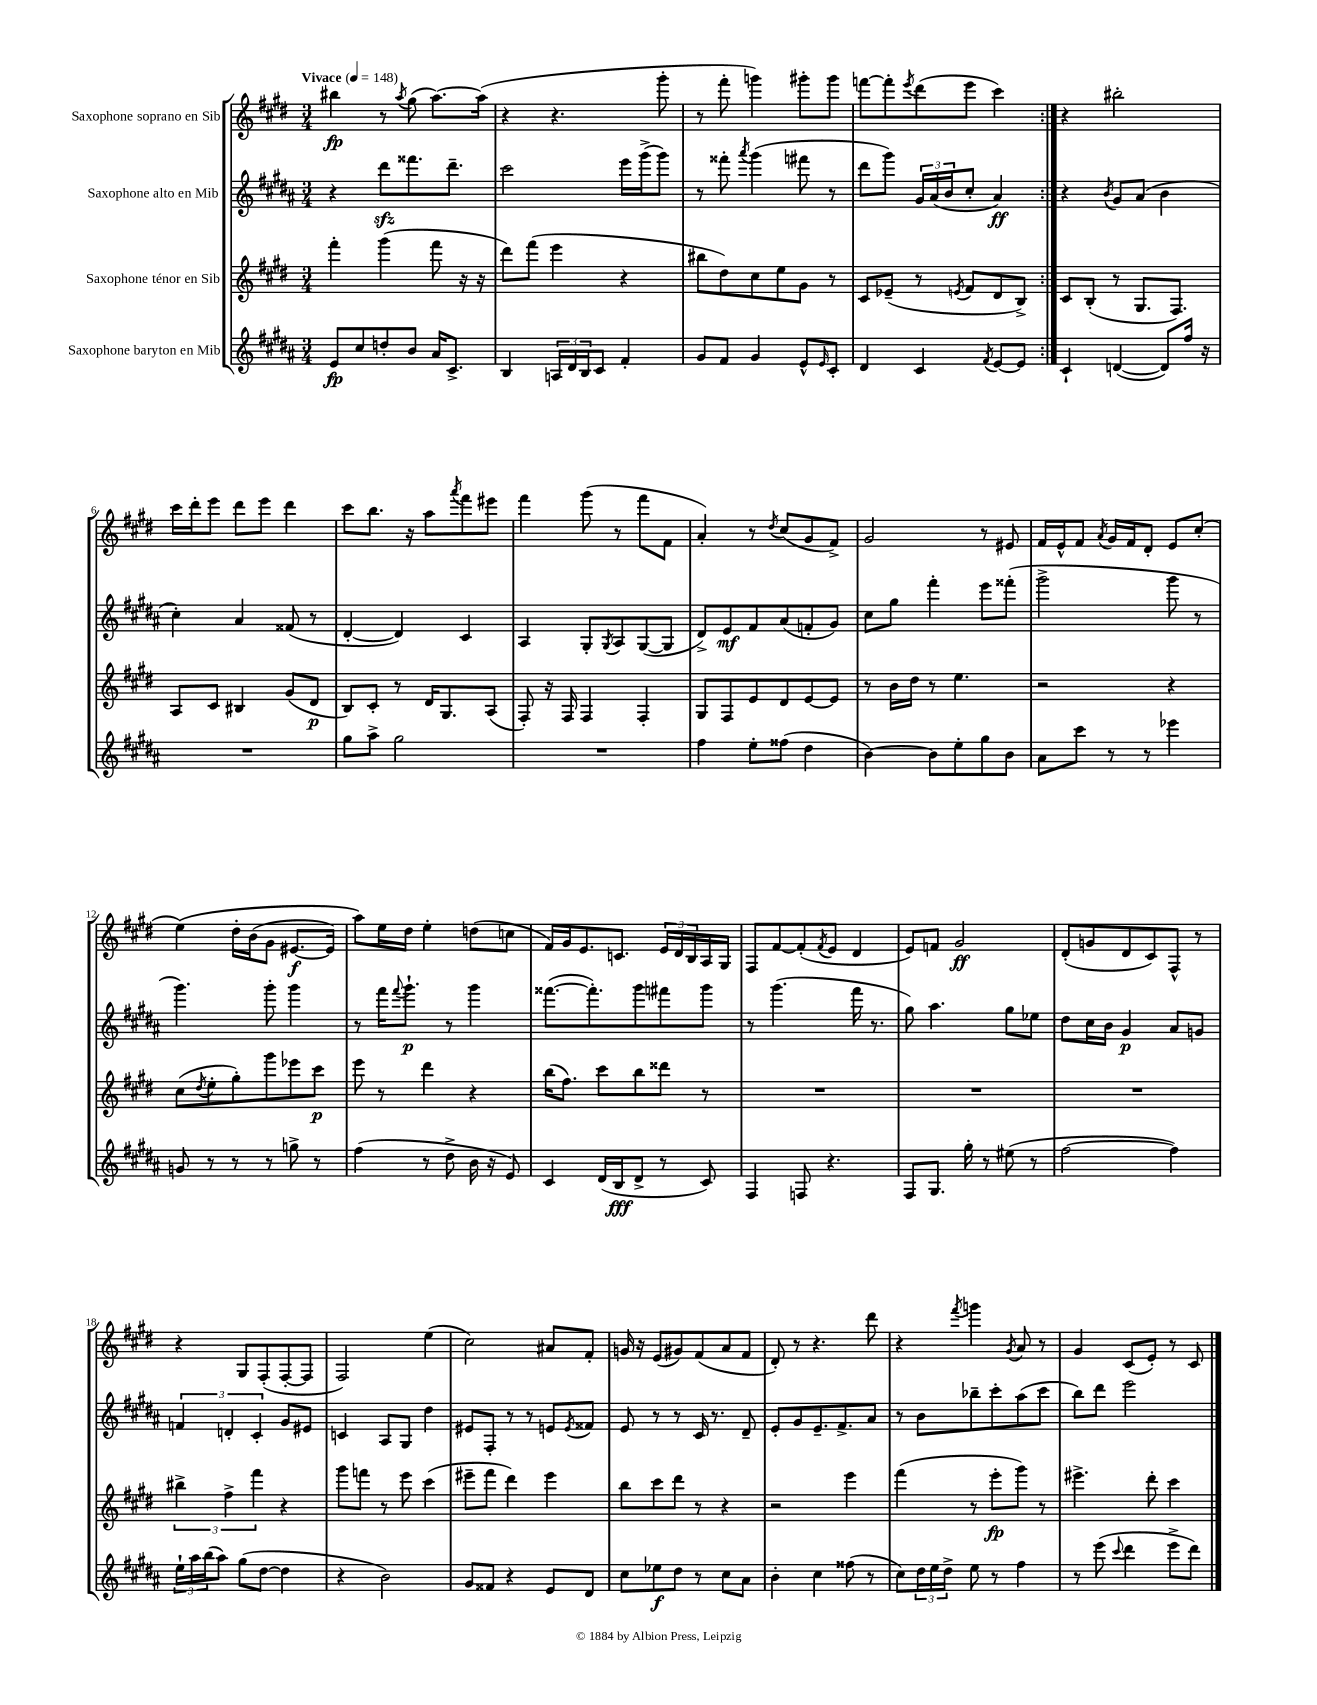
<<
\new StaffGroup <<
\new Staff = "s0" \with { instrumentName = "Saxophone soprano en Sib" } {
    \clef treble \key e \major \numericTimeSignature \time 3/4 \tempo "Vivace" 4 = 148
    \repeat volta 2 { bis''4\fp r8 \acciaccatura { a''8 } gis''8( a''8.~) a''16( |
    r4 r4. gis'''8-. |
    r8 fis'''8-. g'''4) gis'''8-. gis'''8 |
    f'''8~ f'''8-. \acciaccatura { e'''8 } dis'''8( e'''8 cis'''4) | }
    r4 bis''2-. |
    cis'''16 dis'''16-. e'''8 dis'''8 e'''8 dis'''4 |
    cis'''8 b''8. r16 a''8 \acciaccatura { a'''8 } fis'''8 eis'''8 |
    fis'''4 gis'''8( r8 fis'''8 fis'8 |
    a'4-.) r8 \acciaccatura { dis''8 } cis''8( gis'8 fis'8->) |
    gis'2 r8 eis'8 |
    fis'16 e'16-^ fis'8 \acciaccatura { a'8 } gis'16 fis'16 dis'8-. e'8 cis''8-.( |
    e''4)\( dis''16-. b'16( gis'8 eis'8.~\f eis'16) |
    a''8\) e''16 dis''16 e''4-. d''8( c''8 |
    fis'16) gis'16 e'8. c'8. \tuplet 3/2 { e'16 dis'16 b16 } a16 gis16 |
    fis8 fis'8~ fis'8-.( \acciaccatura { fis'8 } e'8 dis'4 |
    e'8) f'8 gis'2\ff |
    dis'8-.( g'8 dis'8 cis'8) fis8-^ r8 |
    r4 gis8 fis8-.( fis8~-. fis8 |
    fis2) e''4( |
    cis''2) ais'8 fis'8-. |
    g'16 r16 e'8( gis'8) fis'8( a'8 fis'8 |
    dis'8-.) r8 r4. dis'''8 |
    r4 \acciaccatura { fis'''8 } g'''4 \acciaccatura { gis'8 } a'8 r8 |
    gis'4 cis'8( e'8-.) r8 cis'8 \bar "|." |
}
\new Staff = "s1" \with { instrumentName = "Saxophone alto en Mib" } {
    \clef treble \key b \major \numericTimeSignature \time 3/4
    \repeat volta 2 { r4 dis'''8\sfz fisis'''8. dis'''8.-- |
    cis'''2 e'''16 gis'''16->( gis'''8) |
    r8 fisis'''8-. \acciaccatura { ais'''8 } gis'''4( fis'''8 r8 |
    dis'''8 gis'''8) \tuplet 3/2 { gis'16 ais'16( b'16 } cis''8-. ais'4\ff) | }
    r4 \acciaccatura { b'8 } gis'8 ais'8( b'4 |
    cis''4-.) ais'4 fisis'8( r8 |
    dis'4~-. dis'4) cis'4 |
    ais4 gis8-. \acciaccatura { gis8 } ais8 gis8~( gis8 |
    dis'8->) e'8\mf fis'8 ais'8( f'8-. gis'8) |
    cis''8 gis''8 fis'''4-. e'''8 fisis'''8-.( |
    gis'''2-> gis'''8 r8 |
    gis'''4.) gis'''8-. gis'''4 |
    r8 fis'''16 \appoggiatura { fis'''8 } gis'''8.-!\p r8 gis'''4 |
    fisis'''8.~( fisis'''8.-.) gis'''8 fis'''8 gis'''8 |
    r8 gis'''4.( fis'''16 r8. |
    gis''8) ais''4. gis''8 ees''8 |
    dis''8 cis''16 b'16 gis'4\p ais'8 g'8 |
    \tuplet 3/2 { f'4 d'4-. cis'4-. } gis'8 eis'8 |
    c'4 ais8 gis8 dis''4 |
    eis'8 fis8-. r8 r8 e'8 \acciaccatura { e'8 } fisis'8 |
    e'8 r8 r8 cis'16 r8. dis'8-- |
    e'8-. gis'8 e'8.-- fis'8.-> ais'8 |
    r8 b'8 bes''8-- cis'''8-. ais''8( cis'''8 |
    b''8) dis'''8 e'''2 \bar "|." |
}
\new Staff = "s2" \with { instrumentName = "Saxophone ténor en Sib" } {
    \clef treble \key e \major \numericTimeSignature \time 3/4
    \repeat volta 2 { fis'''4-. gis'''4( fis'''8 r16 r16 |
    dis'''8) fis'''8( e'''4 r4 |
    bis''8 dis''8) cis''8 e''8 gis'8 r8 |
    cis'8 ees'8--( r8 \acciaccatura { e'8 } fis'8 dis'8 b8->) | }
    cis'8 b8-.( r8 gis8. fis8.) |
    a8 cis'8 bis4 gis'8( dis'8\p |
    b8) cis'8-. r8 dis'16 gis8. a8( |
    fis8-.) r16 fis16 fis4 fis4-. |
    gis8 fis8 e'8 dis'8 e'8~ e'8 |
    r8 b'16 dis''16 r8 e''4. |
    r2 r4 |
    cis''8( \acciaccatura { dis''8 } e''8-. gis''8-.) gis'''8 ees'''8 cis'''8\p |
    e'''8 r8 dis'''4 r4 |
    b''16( fis''8.) cis'''8 b''8 disis'''8 r8 |
    R2. |
    R2. |
    R2. |
    \tuplet 3/2 { bis''4-> fis''4-> fis'''4 } r4 |
    gis'''8 f'''8 r8 e'''8 cis'''4( |
    eis'''8-- fis'''8 dis'''4) eis'''4 |
    b''8 cis'''8 dis'''8 r8 r4 |
    r2 e'''4 |
    fis'''4( r8 e'''8-.\fp gis'''8) r8 |
    eis'''4.-> dis'''8-. cis'''4 \bar "|." |
}
\new Staff = "s3" \with { instrumentName = "Saxophone baryton en Mib" } {
    \clef treble \key b \major \numericTimeSignature \time 3/4
    \repeat volta 2 { e'8\fp cis''8 d''8-. b'8 ais'16 cis'8.-> |
    b4 \tuplet 3/2 { a16 dis'16 b16 } cis'8 fis'4-. |
    gis'8 fis'8 gis'4 e'8-^ \grace { e'16 } cis'8-. |
    dis'4 cis'4 \acciaccatura { fis'8 } e'8~ e'8 | }
    cis'4-! d'4~( d'8) fis''16 r16 |
    R2. |
    gis''8 ais''8-> gis''2 |
    R2. |
    fis''4 e''8-. fisis''8( dis''4 |
    b'4~) b'8 e''8-. gis''8 b'8 |
    ais'8 cis'''8 r8 r8 ees'''4 |
    g'8 r8 r8 r8 g''8-> r8 |
    fis''4( r8 dis''8-> b'16 r16 e'8) |
    cis'4 dis'16( b16\fff dis'8-> r8 cis'8) |
    fis4 f8 r4. |
    fis8 gis8. gis''16-. r8 eis''8( r8 |
    fis''2~ fis''4) |
    \tuplet 3/2 { e''16-! ais''16 b''16( } ais''8) gis''8( dis''8~ dis''4 |
    r4 b'2) |
    gis'8 fisis'8 r4 e'8 dis'8 |
    cis''8 ees''8\f dis''8 r8 cis''8 ais'8 |
    b'4-. cis''4 fisis''8( r8 |
    cis''8) \tuplet 3/2 { dis''16 e''16 dis''16-> } e''8 r8 fis''4 |
    r8 e'''8( \appoggiatura { cis'''8 } dis'''4 e'''8-> dis'''8) \bar "|." |
}
>>
>>
